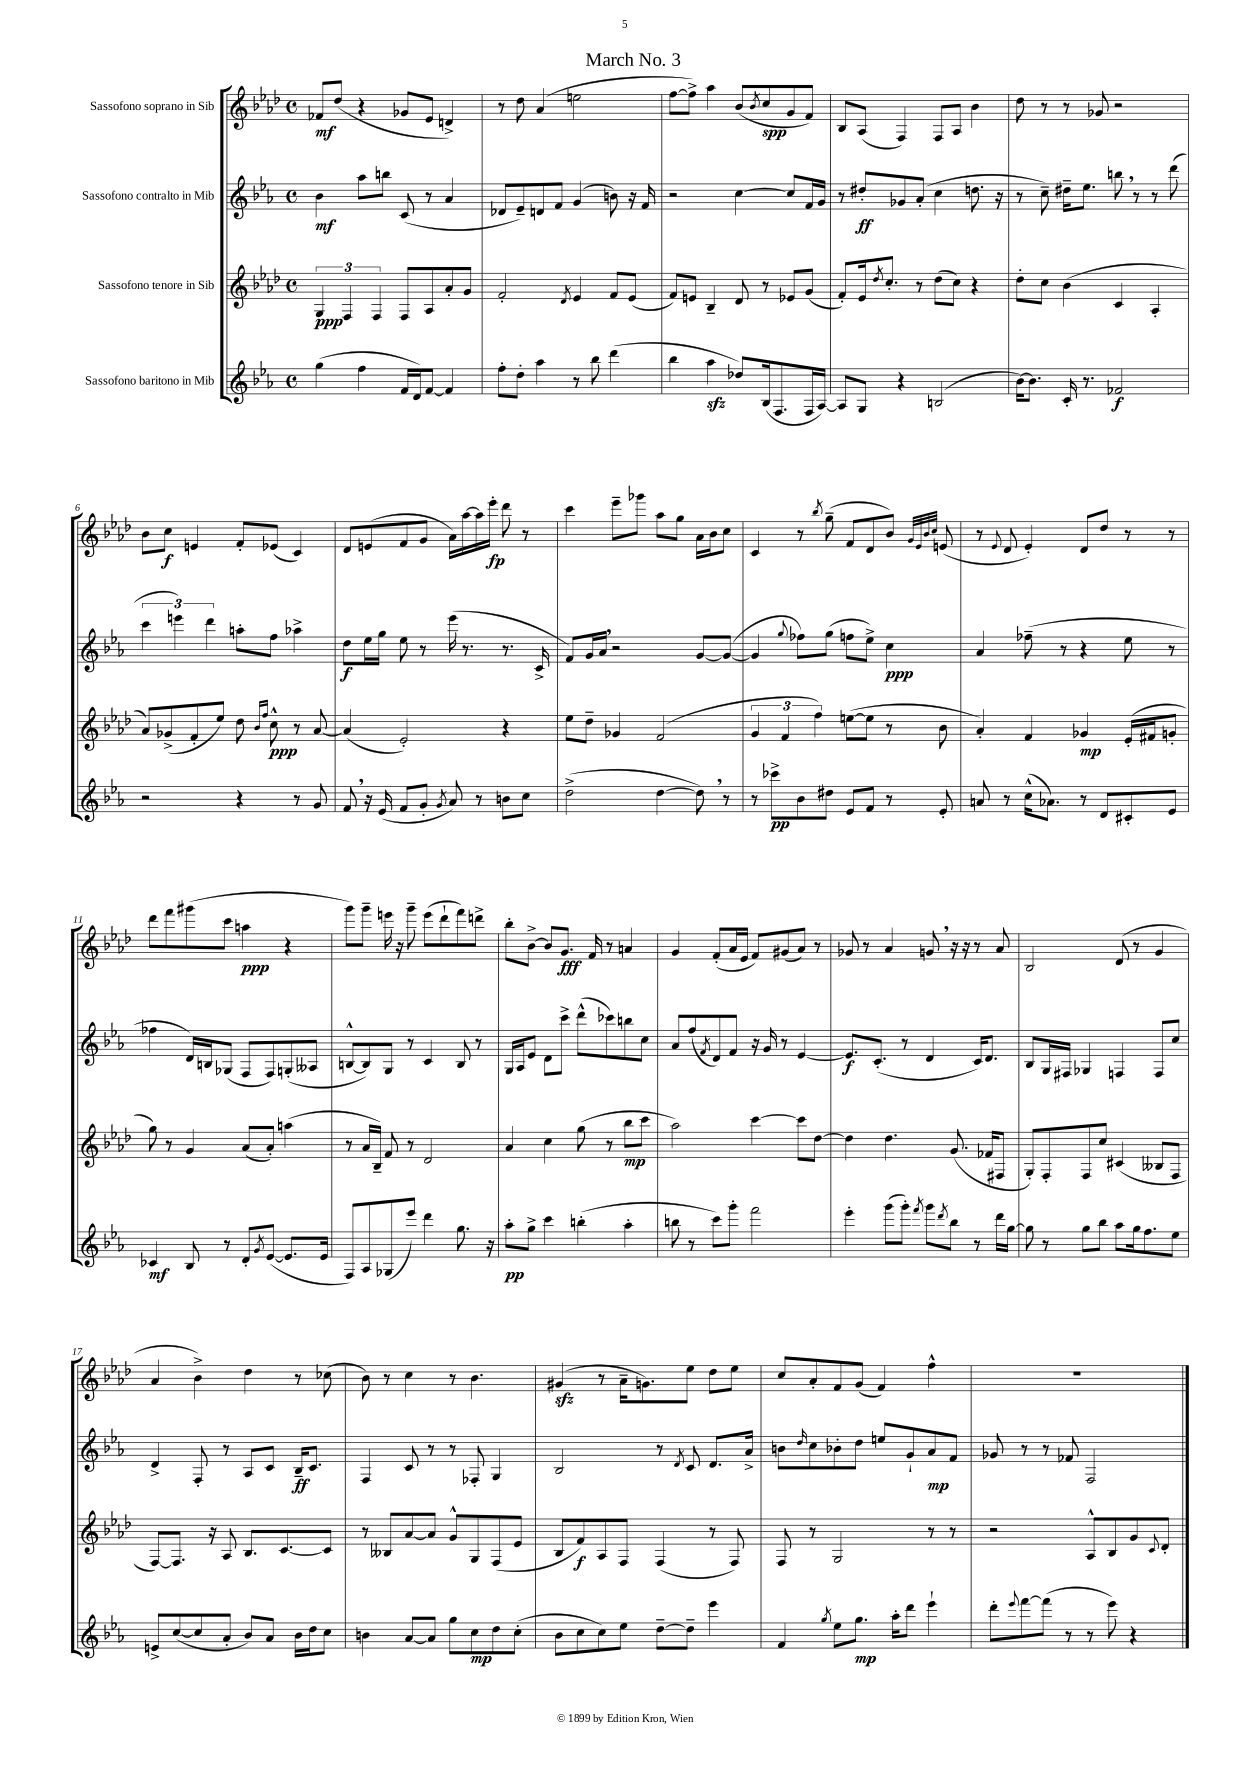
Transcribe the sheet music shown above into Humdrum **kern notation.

**kern	**kern	**kern	**kern
*staff4	*staff3	*staff2	*staff1
*clefG2	*clefG2	*clefG2	*clefG2
*k[b-e-a-]	*k[b-e-a-d-]	*k[b-e-a-]	*k[b-e-a-d-]
*M4/4	*M4/4	*M4/4	*M4/4
*met(c)	*met(c)	*met(c)	*met(c)
(4gg\	6G/	4b-\	8f-/L
.	.	.	(8dd-/J
.	6F/	.	.
4ff\	.	8aa-\L	4r
.	6F/	.	.
.	.	8bb\J	.
16f/LL	8F/L	(8c/	8g-/L
16d/J)	.	.	.
[8f/J	8A-/	8r	8e-/J
4f/]	8a-'/	4a-/	4d^/)
.	8g/J	.	.
=	=	=	=
8ff'\L	2f'/	8d-/L	8r
8dd'\J	.	8e-~/)	8dd-\
4aa-\	.	8d/	(4a-/
.	.	8f/J	.
.	8qd-/	.	.
8r	4e-/	(4g/	2ee\
8bb-\	.	.	.
(4ddd\	8f/L	8b\)	.
.	(8e-/J	16r	.
.	.	16f/	.
=	=	=	=
4bb-\	8f/L)	2r	[8ff\L
.	8e/J	.	8ff^\]J)
4aa-\	4B-~/	.	4aa-\
8dd-/L)	8d-/	[4cc\	(8b-/L
.	.	.	8qb-/
(16B-/k	8r	.	8cc/
8.F/	.	.	.
.	8e-/L	8cc/]L	8g/
16F/L	(8g/J	16f/L	8f/J)
[16A-/JJ)	.	16g/JJ	.
=	=	=	=
8A-/]L	8f'/L)	8r	8B-/L
8G/J	16e-/k	8dd#'/L	(8A-/J
.	8qdd-/	.	.
.	8.cc'/J	.	.
4r	.	8g-/	4F/)
.	8r	(8a-'/J	.
(2B/	(8dd-\L	4cc\	8F/L
.	8cc\J)	.	8A-/J
.	4r	8.dd\	4b-\
.	.	16r	.
=	=	=	=
[16b-\LK)	8dd-'\L	8r	8dd-\
8.b-\]J	.	.	.
.	8cc\J	8cc~\)	8r
16c'/	(4b-\	16dd#~\LK	8r
8.r	.	8.ee-\J	.
.	.	.	8g-/
2f-/	4c/	8bb\	2r
.	.	8r	.
.	4A-'/	8r	.
.	.	(8ddd\	.
=	=	=	=
2r	8a-/L)	6ccc\	8b-\L
.	(8g-^/	.	8cc\J
.	.	6eee\)	.
.	8f'/	.	4e/
.	.	6ddd\	.
.	8ee-/J)	.	.
4r	8dd-\	8aa'\L	8f'/L
.	16qqb-/LL	.	.
.	16qqff/JJ	.	.
.	8cc^^\	8ff\J	(8e-/J
8r	8r	4aa-^\	4c/)
8g/	[8a-/	.	.
=	=	=	=
8f/	(4a-/]	8dd\L	8d-/L
16r	.	16ee-\L	(8e/
(16e-/	.	16gg\JJ	.
8f/L	2e-'/)	8ee-\	8f/
8g'/J	.	8r	8g/J
8qg/	.	.	.
8a-/)	.	(16eee-\	16a-\LL)
.	.	8.r	[16aa-\
8r	.	.	16aa-\]
.	.	.	16eee-'\JJ
8b\L	4r	8.r	8ddd-\
8cc\J	.	.	8r
.	.	16c^/	.
=	=	=	=
(2dd^\	8ee-\L	8f/L)	4ccc\
.	8dd-~\J	16g/L	.
.	.	16a-/JJ	.
.	4g-/	2r	8eee-~\L
.	.	.	8ggg-\J
[4dd\	(2f/	.	8aa-\L
.	.	.	8gg\J
8dd\])	.	[8g/L	16a-\LL
.	.	.	16b-\J
8r	.	(8g/_J	8cc\J
=	=	=	=
8r	6g/	4g/]	4c/
8ccc-^\L	.	.	.
.	6f/	.	.
.	.	8qqgg/	.
8b-\	.	8ff-\L)	8r
.	6ff\)	.	.
.	.	.	8qbb-/
8dd#\J	.	(8gg\J	(8gg~\
8e-/L	([8ee\L	8ff\L	8f/L
8f/J	8ee\]J	8ee-^\J)	8d-/
8r	8r	4cc\	8b-/J)
.	.	.	32qqg/LLL
.	.	.	32qqe-/
.	.	.	32qqb-/
.	.	.	32qqcc/JJJ
8e-'/	8b-\	.	(8e/
=	=	=	=
8a/	4a-'/)	4a-/	8r
.	.	.	8qqe-/
8r	.	.	8d-/
(16cc^^\LK	4f/	(8ff-~\	4e-'/)
8.a-\J)	.	.	.
.	.	8r	.
8r	4g-/	4r	8d-/L
8d/L	.	.	8dd-/J
8c#'/	(16e-'/LL	8ee-\	8r
.	16f#/J	.	.
8e-/J	8g'/J	8r	8r
=	=	=	=
4c-/	8gg\)	4ff-\	8ddd-\L
.	8r	.	8fff\
8B-/	4g/	16d/LL)	(8ggg#\
.	.	16B/J	.
8r	.	(8G-/J	8ccc\J
8d'/L	(8a-/L	8F/L	4aa\
8qg/	.	.	.
([8e-/J	8a-'/J)	8F/)	.
8.e-/]L	(4aa\	(8G'/	4r
.	.	8A--/J	.
16e-/Jk	.	.	.
=	=	=	=
8F/L)	8r	[8B^^/L	8ggg\L)
8A-/	16a-/LL	8B/])	8ggg~\J
.	16B-~/JJ)	.	.
(8G-/	8f/	8G/J	16eee\
.	.	.	16r
8eee-/J)	8r	8r	8ggg~\
4ddd\	2d-/	4c/	(8eee\L
.	.	.	8ddd-`\
8.gg\	.	8B/	8fff\)
.	.	8r	8ddd^\J
16r	.	.	.
=	=	=	=
8aa-'\L	4a-/	16G/LL	8bb-'\L
.	.	16A-/J	.
8gg^\J	.	8e-/J	[8b-^\J
4ccc\	4cc\	8d\L	8b-/]L
.	.	8ccc^\J	8.g/J
(4bb'\	(8gg\	(8ddd^^\L	.
.	.	.	16f/
.	8r	8ccc-\)	8r
4aa-'\	8bb-\L	8bb\	4a/
.	8ccc\J	8cc\J	.
=	=	=	=
8bb\	2aa-\)	8a-/L	4g/
8r	.	(8ff/	.
.	.	8qf/	.
8ccc\L)	.	8d/)	(8f'/L
8ggg'\J	.	8f/J	16a-/L
.	.	.	16e-/JJ
2fff\	[4ccc\	16r	8f/L)
.	.	16g/	.
.	.	8r	(8g#/
.	8ccc\]L	[4e-/	8a-/J)
.	[8dd-\J	.	8r
=	=	=	=
4eee-'\	4dd-\]	8.e-/]L	8g-/
.	.	.	8r
.	.	(8.c'/J	.
(8ggg\L	4.dd-\	.	4a-/
8ggg'\J)	.	8r	.
8qfff/	.	.	.
8ggg\L	.	4d/	8g/
8qddd/	.	.	.
8bb-\J	(8.g/	.	16r
.	.	.	16r
8r	.	16c/LK)	8r
.	16f-/LK	8.d/J	.
16ddd\LL	8F#/J	.	8a-/
[16gg\JJ	.	.	.
=	=	=	=
8gg\]	8G'/L)	8B-/L	2B-/
8r	8F'/	16G/L	.
.	.	16F#/JJ	.
8gg\L	8F/	4G-/	.
8bb-\J	8cc/J	.	.
8aa-\L	(4c#/	4F/	(8d-/
16gg\k	.	.	8r
8.ff\	.	.	.
.	8B--/L	8F/L	4g/
8ee-\J	8F/J	8cc/J	.
=	=	=	=
8e^/L	[8F/L)	4d^/	4a-/
([8cc/	8.F/]J	.	.
8cc/]	.	8F'/	4b-^\)
.	16r	.	.
8a-'/J	8A-/	8r	.
8b-/L)	8.B-/L	8A-/L	4dd-\
8a-/J	.	8c/J	.
.	[8.c/	.	.
16b-\LL	.	16B-~/LK	8r
16dd\J	.	8.c/J	.
8cc\J	8c/]J	.	(8cc-\
=	=	=	=
4b\	8r	4F/	8b-\)
.	8B--/L	.	8r
[8a-/L	[8a-/	8c/	4cc\
8a-/]J	8a-/]J	8r	.
8gg\L	8g^^/L	8r	8r
8cc\	8G/	8F-'/	4.b-\
8dd\	(8F/	4G/	.
(8cc'\J	8e-/J	.	.
=	=	=	=
8b-\L	8B-/L	2B-/	(4g#/
8cc\	8f/)	.	.
8cc\)	8A-/	.	8r
8ee-\J	8F/J	.	16a-~\LK
.	.	.	8.g\)
[8dd~\L	(4F/	8r	.
.	.	8qd/	.
8dd~\]J	.	8c/	8ee-\J
4eee-\	8r	8.d/L	8dd-\L
.	8F/)	.	8ee-\J
.	.	16a-^/Jk	.
=	=	=	=
4f/	8F/	8b\L	8cc/L
.	.	16qqdd/	.
.	8r	8cc\	8a-'/
8qgg/	.	.	.
8ee-\L	2G/	8b-'\	8f/
8.gg\J	.	8dd\J	(8g/J
.	.	8ee/L	4f/)
16aa-'\LK	.	.	.
8ddd\J	.	8g`/	.
4eee-`\	8r	8a-/	4ff^^\
.	8r	8f/J	.
=	=	=	=
8ddd'\L	2r	8g-/	1r
8qqeee-/	.	.	.
[8fff\	.	8r	.
(8fff\]J	.	8r	.
8r	.	8f-/	.
8r	8A-^^/L	2F/	.
8eee-\)	8B-/	.	.
4r	8g/	.	.
.	8qqc/	.	.
.	8d-'/J	.	.
==	==	==	==
*-	*-	*-	*-
